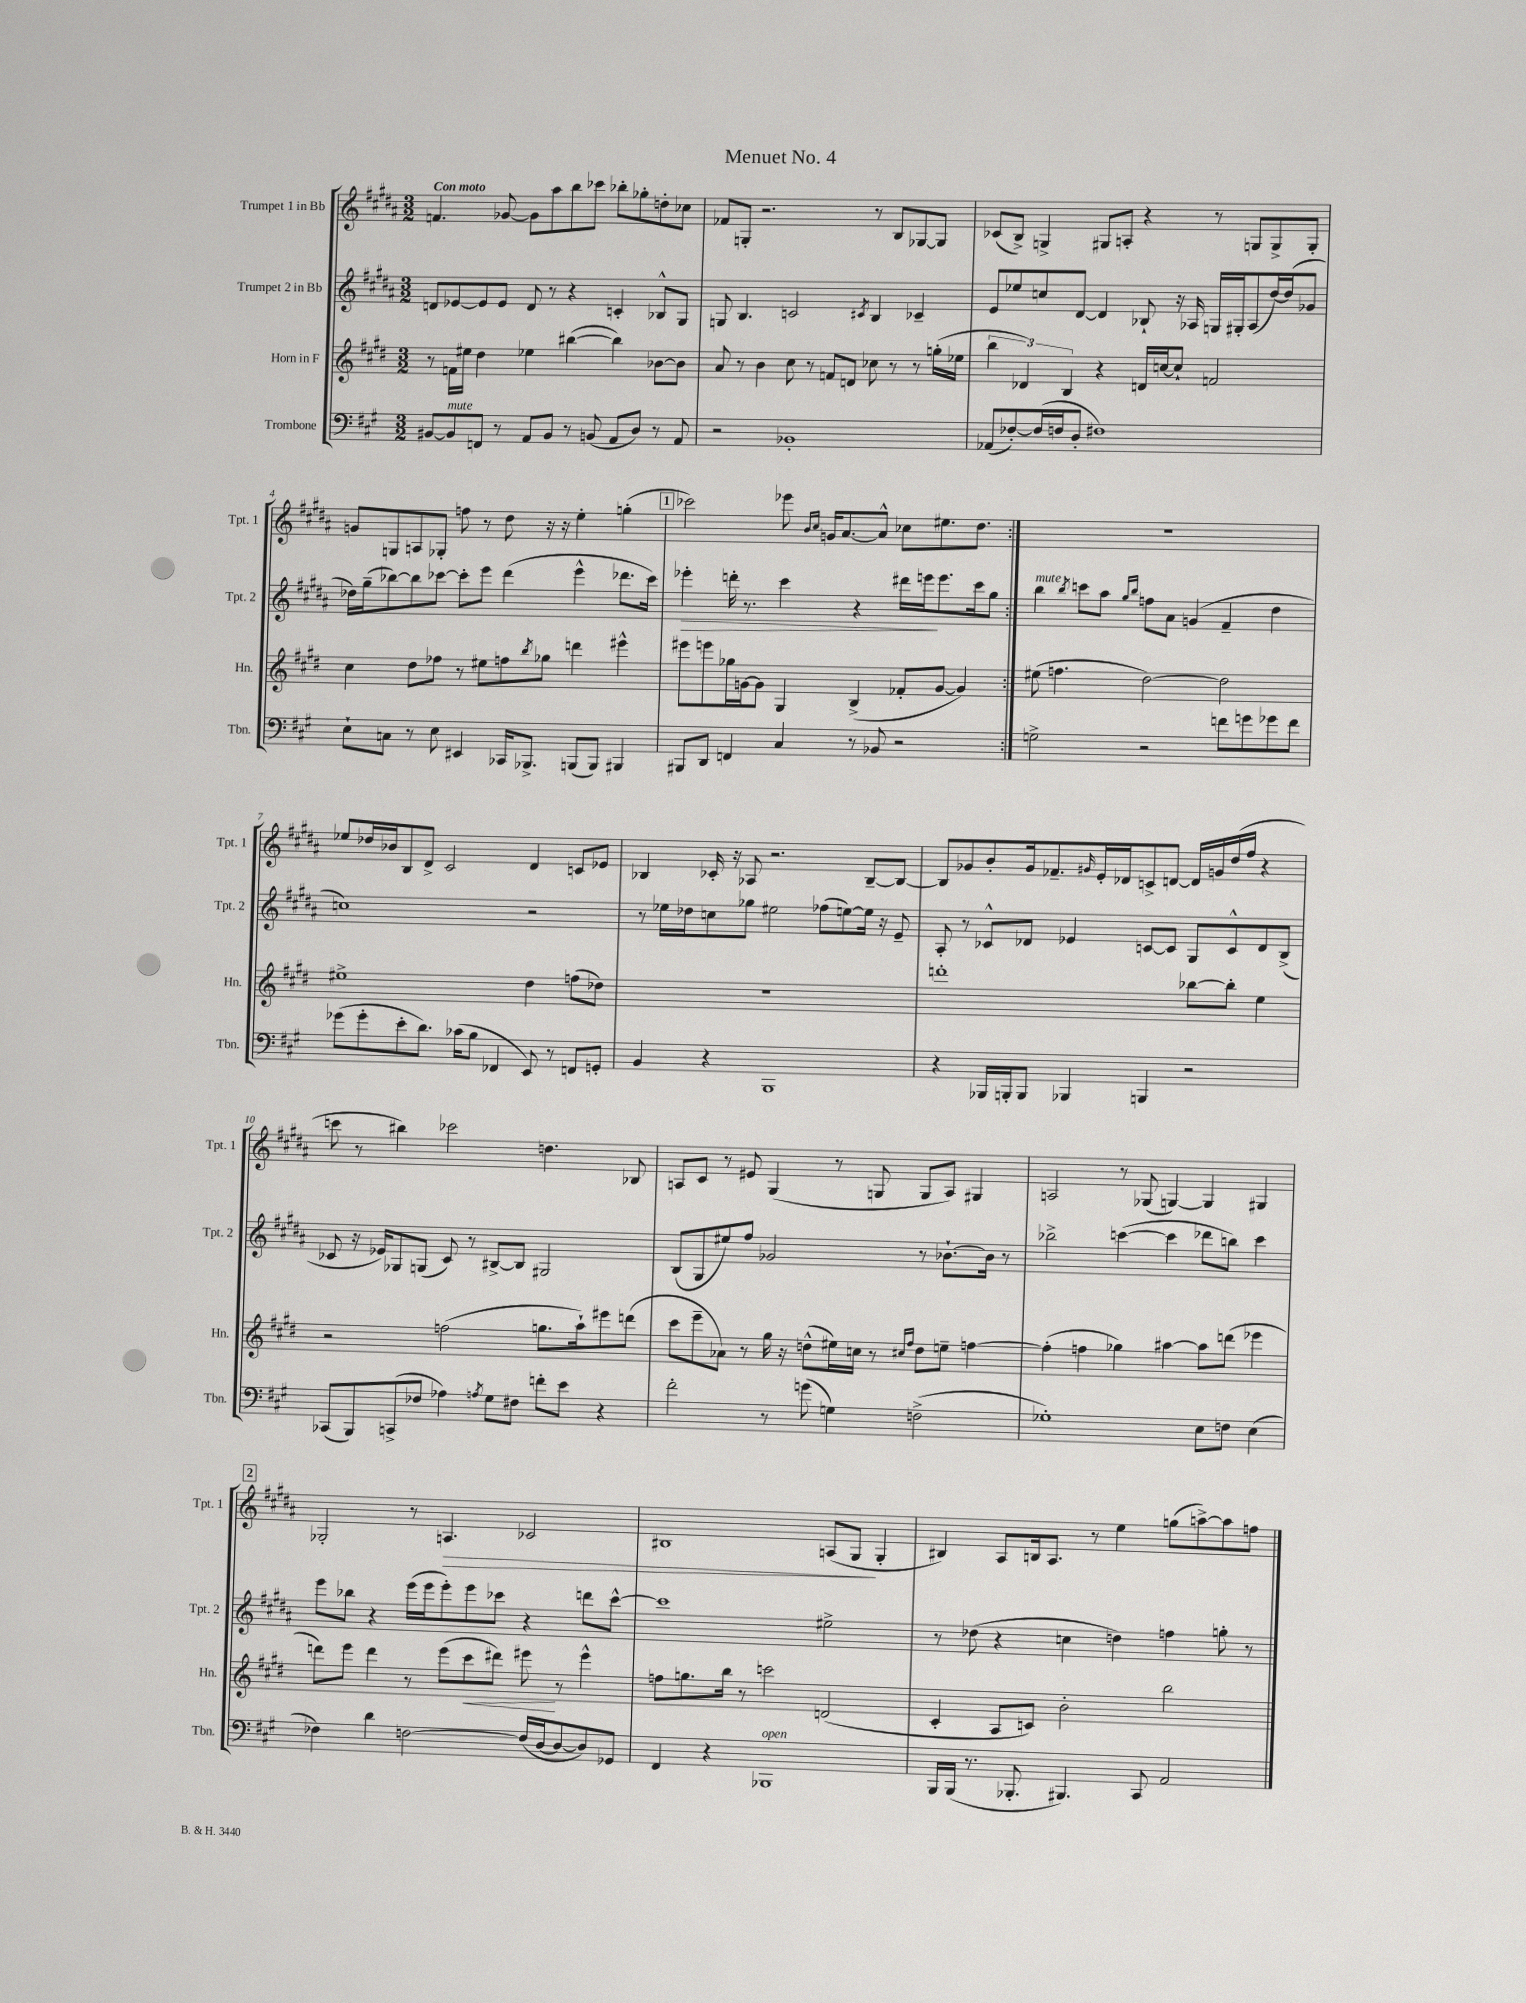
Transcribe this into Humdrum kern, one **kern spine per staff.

**kern	**kern	**dynam	**kern	**dynam	**kern	**dynam
*part4	*part3	*part3	*part2	*part2	*part1	*part1
*staff4	*staff3	*staff3	*staff2	*staff2	*staff1	*staff1
*I"Trombone	*I"Horn in F	*	*I"Trumpet 2 in Bb	*	*I"Trumpet 1 in Bb	*
*I'Tbn.	*I'Hn.	*	*I'Tpt. 2	*	*I'Tpt. 1	*
*clefF4	*clefG2	*	*clefG2	*	*clefG2	*
*k[f#c#g#]	*k[f#c#g#d#]	*	*k[f#c#g#d#a#]	*	*k[f#c#g#d#a#]	*
*M3/2	*M3/2	*	*M3/2	*	*M3/2	*
=1	=1	=1	=1	=1	=1	=1
!	!	!	!	!	!LO:TX:a:B:t=Con moto	!
[8BB#X/L	8r	.	8dn/L	.	4.fn/	.
!LO:TX:a:i:t=mute	!	!	!	!	!	!
8BB#/]	16fn\LL	.	[8e-X/	.	.	.
.	16ee#X\JJ	.	.	.	.	.
8FFn/J	4dd#\	.	8e-/]	.	.	.
8r	.	.	8e-/J	.	[8g-X/	.
8AA/L	4ee-X\	.	8d/	.	8g-\L]	.
8BB#/J	.	.	8r	.	8aa#\	.
8r	([4bb#X\	.	4r	.	8bb\	.
(8BBn/	.	.	.	.	8ccc-X\J	.
8AA/L	4bb#\])	.	4cn'/	.	8bb-X'\L	.
8D/J)	.	.	.	.	8gg-X'\	.
8r	[8b-X\L	.	8B-X^^/L	.	8ddn'\	.
8AA/	8b-\J]	.	8G#/J	.	8cc-X\J	.
=2	=2	=2	=2	=2	=2	=2
2r	8a/	.	8Gn/	.	8f-X/L	.
.	8r	.	4.B/	.	8Gn'/J	.
.	4b\	.	.	.	2.r	.
1BB-X'	8cc#\	.	2cn/	.	.	.
.	8r	.	.	.	.	.
.	8fn/L	.	.	.	.	.
.	8dn/J	.	.	.	.	.
.	.	.	8qc#X/	.	.	.
.	8cc-X\	.	4B/	.	8r	.
.	8r	.	.	.	8B/L	.
.	8r	.	4c-X~/	.	[8G-X/	.
.	(16ggn'\LL	.	.	.	8G-/J]	.
.	16ee-X\JJ	.	.	.	.	.
=3	=3	=3	=3	=3	=3	=3
(8AA-X/L	6bb\	.	8e/L	.	(8c-X/L	.
[8F-X'/)	.	.	8ee-X/	.	8B^/J)	.
.	6d-X/)	.	.	.	.	.
(16F-/L]	.	.	8ccn/	.	4Gn^/	.
16Fn/J	.	.	.	.	.	.
.	6B/	.	.	.	.	.
8D'/J	.	.	[8d#/J	.	.	.
1F#X)	4r	.	4d#/]	.	8G#X/L	.
.	.	.	.	.	8An'/J	.
.	16dn/LL	.	8B-X`/	.	4r	.
.	[16ccn/J	.	.	.	.	.
.	8cc`/J]	.	16r	.	.	.
.	.	.	16A-X/	.	.	.
.	2fn/	.	16Gn/LL	.	8r	.
.	.	.	16G#X'/J	.	.	.
.	.	.	(8A-/	.	8Gn/L	.
.	.	.	[16dd#/L)	.	8G^/	.
.	.	.	(16dd#/J]	.	.	.
.	.	.	8g-X/J	.	8G'/J	.
!!LO:LB:g=z
=4	=4	=4	=4	=4	=4	=4
8E`\L	4cc#\	.	16dd-X\LL)	.	8gn/L	.
.	.	.	(16gg#~\J	.	.	.
8Cn\J	.	.	[8bb-X\)	.	8Gn/	.
8r	8dd#\L	.	8bb-\]	.	8An/	.
8E\	8ff-X\J	.	[8ccc-X\J	.	8G-X'/J	.
4EE#X/	8r	.	8ccc-'\L]	.	8ffn\	.
.	8ee#X\L	.	8eee\J	.	8r	.
16CC-X/KL	8ffn\	.	(4ddd#\	.	8dd#\	.
8.BBB-X^/J	.	.	.	.	.	.
.	8qbb/	.	.	.	.	.
.	8gg-X\J	.	.	.	16r	.
.	.	.	.	.	16r	.
(8BBBn/L	4dddn\	.	4eee^^\	.	4ee'\	.
8BBB/J)	.	.	.	.	.	.
4BBB#X/	4eee#X^^\	.	8.ddd-X\L	.	(4ggn'\	.
.	.	.	16ccc-\Jk)	.	.	.
!!LO:REH:place=s1:t=1
=5	=5	=5	=5	=5	=5	=5
!	!	!	!	!LO:HP:b	!	!
8BBB#X/L	8eee#X\L	.	4eee-X'\	>	2ccc-X\)	.
8DD/J	8eeen\	.	.	.	.	.
4FFn/	16gg-X\L	.	16dddn'\	.	.	.
.	[16gn\J	.	8.r	.	.	.
.	8g\J]	.	.	.	.	.
4C#/	4G#/	.	4ccc#\	.	8eee-X\	.
.	.	.	.	.	16qqb/LL	.
.	.	.	.	.	16qqcc#/JJ	.
.	.	.	.	.	16gn/KL	.
.	.	.	.	.	[8.a#/	.
8r	(4B^/	.	4r	.	.	.
8BB-X/	.	.	.	.	8a#^^/J]	.
2r	8f-X'/L	.	16ddd#X\LL	.	8cc-X\L	.
.	.	.	16eeen\J	.	.	.
.	[8g/J	.	8.eee\	]	8.ee#X\	.
.	4g/])	.	.	.	.	.
.	.	.	16ccc#\k	.	8.dd#\J	.
.	.	.	8gg#\J	.	.	.
=6:|!	=6:|!	=6:|!	=6:|!	=6:|!	=6:|!	=6:|!
!	!	!	!LO:TX:a:i:t=mute	!	!	!
2Gn^\	(8ee#X\	.	4bb\	.	1.r	.
.	4.ffn\	.	.	.	.	.
.	.	.	8qbb/	.	.	.
.	.	.	8cccn\L	.	.	.
.	.	.	8aa#\J	.	.	.
.	.	.	16qqgg#/LL	.	.	.
.	.	.	16qqbb/JJ	.	.	.
2r	[2dd#\)	.	8ffn\L	.	.	.
.	.	.	8a#\J	.	.	.
.	.	.	(4gn/	.	.	.
8fn\L	2dd#\]	.	4f#~/	.	.	.
8gn\	.	.	.	.	.	.
8g-X\	.	.	4dd#\	.	.	.
8f\J	.	.	.	.	.	.
!!LO:LB:g=z
=7	=7	=7	=7	=7	=7	=7
(8g-X\L	1ee#X^	.	1ccn)	.	8ee-X/L	.
8g-'\	.	.	.	.	16dd-X/L	.
.	.	.	.	.	16b-X/J	.
8e'\	.	.	.	.	8B/	.
8.d\J)	.	.	.	.	8d#^/J	.
.	.	.	.	.	2c#/	.
(16c-X\KL	.	.	.	.	.	.
8B\J	.	.	.	.	.	.
4FF-X/	.	.	.	.	.	.
8EE/)	4dd#\	.	2r	.	4d#/	.
8r	.	.	.	.	.	.
8FFn/L	(8ffn\L	.	.	.	8cn/L	.
8GGn'/J	8dd-X\J)	.	.	.	8e-X/J	.
=8	=8	=8	=8	=8	=8	=8
4BB/	1.r	.	8r	.	4B-X/	.
.	.	.	16ee-X\LL	.	.	.
.	.	.	16dd-X\J	.	.	.
4r	.	.	8ccn\	.	16c-X'/	.
.	.	.	.	.	16r	.
.	.	.	8gg-X\J	.	8A-X/	.
1BBB	.	.	2ee#X\	.	2.r	.
.	.	.	(8ff-X\L	.	.	.
.	.	.	[8een\)	.	.	.
.	.	.	16ee\Jk]	.	[8B-~/L	.
.	.	.	16r	.	.	.
.	.	.	8e~/	.	8B-/J_	.
=9	=9	=9	=9	=9	=9	=9
4r	1dddn'	.	8A#'/	.	8B-/L]	.
.	.	.	8r	.	8g-X/	.
16BBB-X/LL	.	.	8c-X^^/L	.	8b'/	.
16BBBn'/J	.	.	.	.	.	.
8BBB/J	.	.	8d-X/J	.	16g-/k	.
.	.	.	.	.	8.f-X~/	.
4BBB-X/	.	.	4e-X/	.	.	.
.	.	.	.	.	16qqg#X/	.
.	.	.	.	.	16e'/L	.
.	.	.	.	.	16d-X/J	.
4BBBn/	.	.	[8cn/L	.	8cn^/	.
.	.	.	8c/J]	.	[8dn/J	.
2r	[8bb-X\L	.	8G#/L	.	16d/LL]	.
.	.	.	.	.	16gn/	.
.	8bb-'\J]	.	8c^^/	.	(16dd#/	.
.	.	.	.	.	16ff#/JJ	.
.	4ee\	.	8d-/	.	4r	.
.	.	.	(8B^/J	.	.	.
!!LO:LB:g=z
=10	=10	=10	=10	=10	=10	=10
(8CC-X/L	2r	.	8c-X/	.	8cccn\	.
8BBB/)	.	.	16r	.	8r	.
.	.	.	16e-X/KL)	.	.	.
(8CCn^/	.	.	8G-X/	.	4bb#X\)	.
8F-X/J	.	.	(8Gn/J	.	.	.
4A-X\)	(2ffn\	.	8c-/)	.	2ccc-X\	.
.	.	.	8r	.	.	.
8qAn/	.	.	.	.	.	.
8G#\L	.	.	[8B#X^/L	.	.	.
8F#X\J	.	.	8B#/J]	.	.	.
8fn'\L	8.ggn\L	.	2G#X/	.	4.ddn\	.
8e\J	.	.	.	.	.	.
.	16aa`\k)	.	.	.	.	.
4r	8eee#X\	.	.	.	.	.
.	(8dddn\J	.	.	.	8B-X/	.
=11	=11	=11	=11	=11	=11	=11
2f#'\	8ccc#\L	.	(8B/L	.	8An/L	.
.	8eee~\	.	8G#/	.	8c#/J	.
.	8a-X\J)	.	8ee#X/)	.	8r	.
.	8r	.	8ff#/J	.	8e#X/	.
8r	16gg#\	.	2g-X/	.	(4G#/	.
.	16r	.	.	.	.	.
(8gn\	(8ddn^^\L	.	.	.	.	.
4Gn\)	16ee#X\L)	.	.	.	8r	.
.	16ccn\JJ	.	.	.	.	.
.	8r	.	.	.	8Gn/	.
.	16qqcc#X/LL	.	.	.	.	.
.	16qqff#/JJ	.	.	.	.	.
(2Fn^\	8dd\L	.	8r	.	8G/L	.
.	8een~\J	.	[8.b-X`\L	.	8A/J)	.
.	[4ffn\	.	.	.	4G#X/	.
.	.	.	16b-\Jk]	.	.	.
.	.	.	8r	.	.	.
=12	=12	=12	=12	=12	=12	=12
1G-X')	(4ff'\]	.	2bb-X^\	.	2An/	.
.	4ffn\	.	.	.	.	.
.	4gg-X\)	.	([4cccn\	.	8r	.
.	.	.	.	.	(8G-X/	.
.	[4aa#X\	.	4ccc\]	.	[4Gn/)	.
8E\L	8aa#\L]	.	8ddd-X\L	.	4G/]	.
8Fn\J	(8dddn\J	.	8bbn\J)	.	.	.
(4E\	4eee-X\	.	4ccc\	.	4G#X/	.
!!LO:LB:g=z
!!LO:REH:place=s1:t=2
=13	=13	=13	=13	=13	=13	=13
4F-X\)	8dddn\L)	.	8eee\L	.	2G-X'/	.
.	8eee\J	.	8bb-X\J	.	.	.
4d\	4ddd\	.	4r	.	.	.
[2Fn\	8r	.	(16eee\LL	.	8r	.
.	.	.	16eee\J	.	.	.
!	!	!	!	!	!	!LO:HP:b
.	(8eee\L	.	8eee'\)	.	4.An/	>
!	!	!LO:HP:b	!	!	!	!
.	8ccc#\	<	8eee\	.	.	.
.	8ddd#X\J)	.	8ccc-X\J	.	.	.
(16F/LL]	8eee#X\	.	4r	.	2c-X/	.
[16D/J	.	.	.	.	.	.
8D/_	8r	[	.	.	.	.
8D/])	4eee#^^\	.	8dddn\L	.	.	.
8GG-X/J	.	.	[8ccc-^^\J	.	.	.
=14	=14	=14	=14	=14	=14	=14
4FF#/	8ffn\L	.	1ccc-]	.	1B#X	.
.	8.ggn\	.	.	.	.	.
4r	.	.	.	.	.	.
.	16bb\Jk	.	.	.	.	.
.	8r	.	.	.	.	.
!LO:TX:a:i:t=open	!	!	!	!	!	!
1BBB-X	2cccn\	.	.	.	.	.
.	(2dn/	.	2ee#X^\	.	(8An/L	.
.	.	.	.	.	8G#/J	.
.	.	.	.	.	4G#'/	]
=15	=15	=15	=15	=15	=15	=15
16BBB/LL	4c#'/	.	8r	.	4B#X/)	.
(16BBB/JJ	.	.	.	.	.	.
8.r	.	.	(8dd-X\	.	.	.
.	8A/L	.	4r	.	8A#/L	.
8.BBB-X'/	.	.	.	.	.	.
.	8cn/J)	.	.	.	16Bn/k	.
.	.	.	.	.	8.A#/J	.
4.BBB#X/)	2b'\	.	4ccn\	.	.	.
.	.	.	.	.	8r	.
.	.	.	4ddn\)	.	4ee\	.
8CC#/	.	.	.	.	.	.
2AA/	2bb\	.	4ffn\	.	(8ggn\L	.
.	.	.	.	.	[8aan^\)	.
.	.	.	8ggn'\	.	8aa\]	.
.	.	.	8r	.	8ffn\J	.
==	==	==	==	==	==	==
*-	*-	*-	*-	*-	*-	*-
